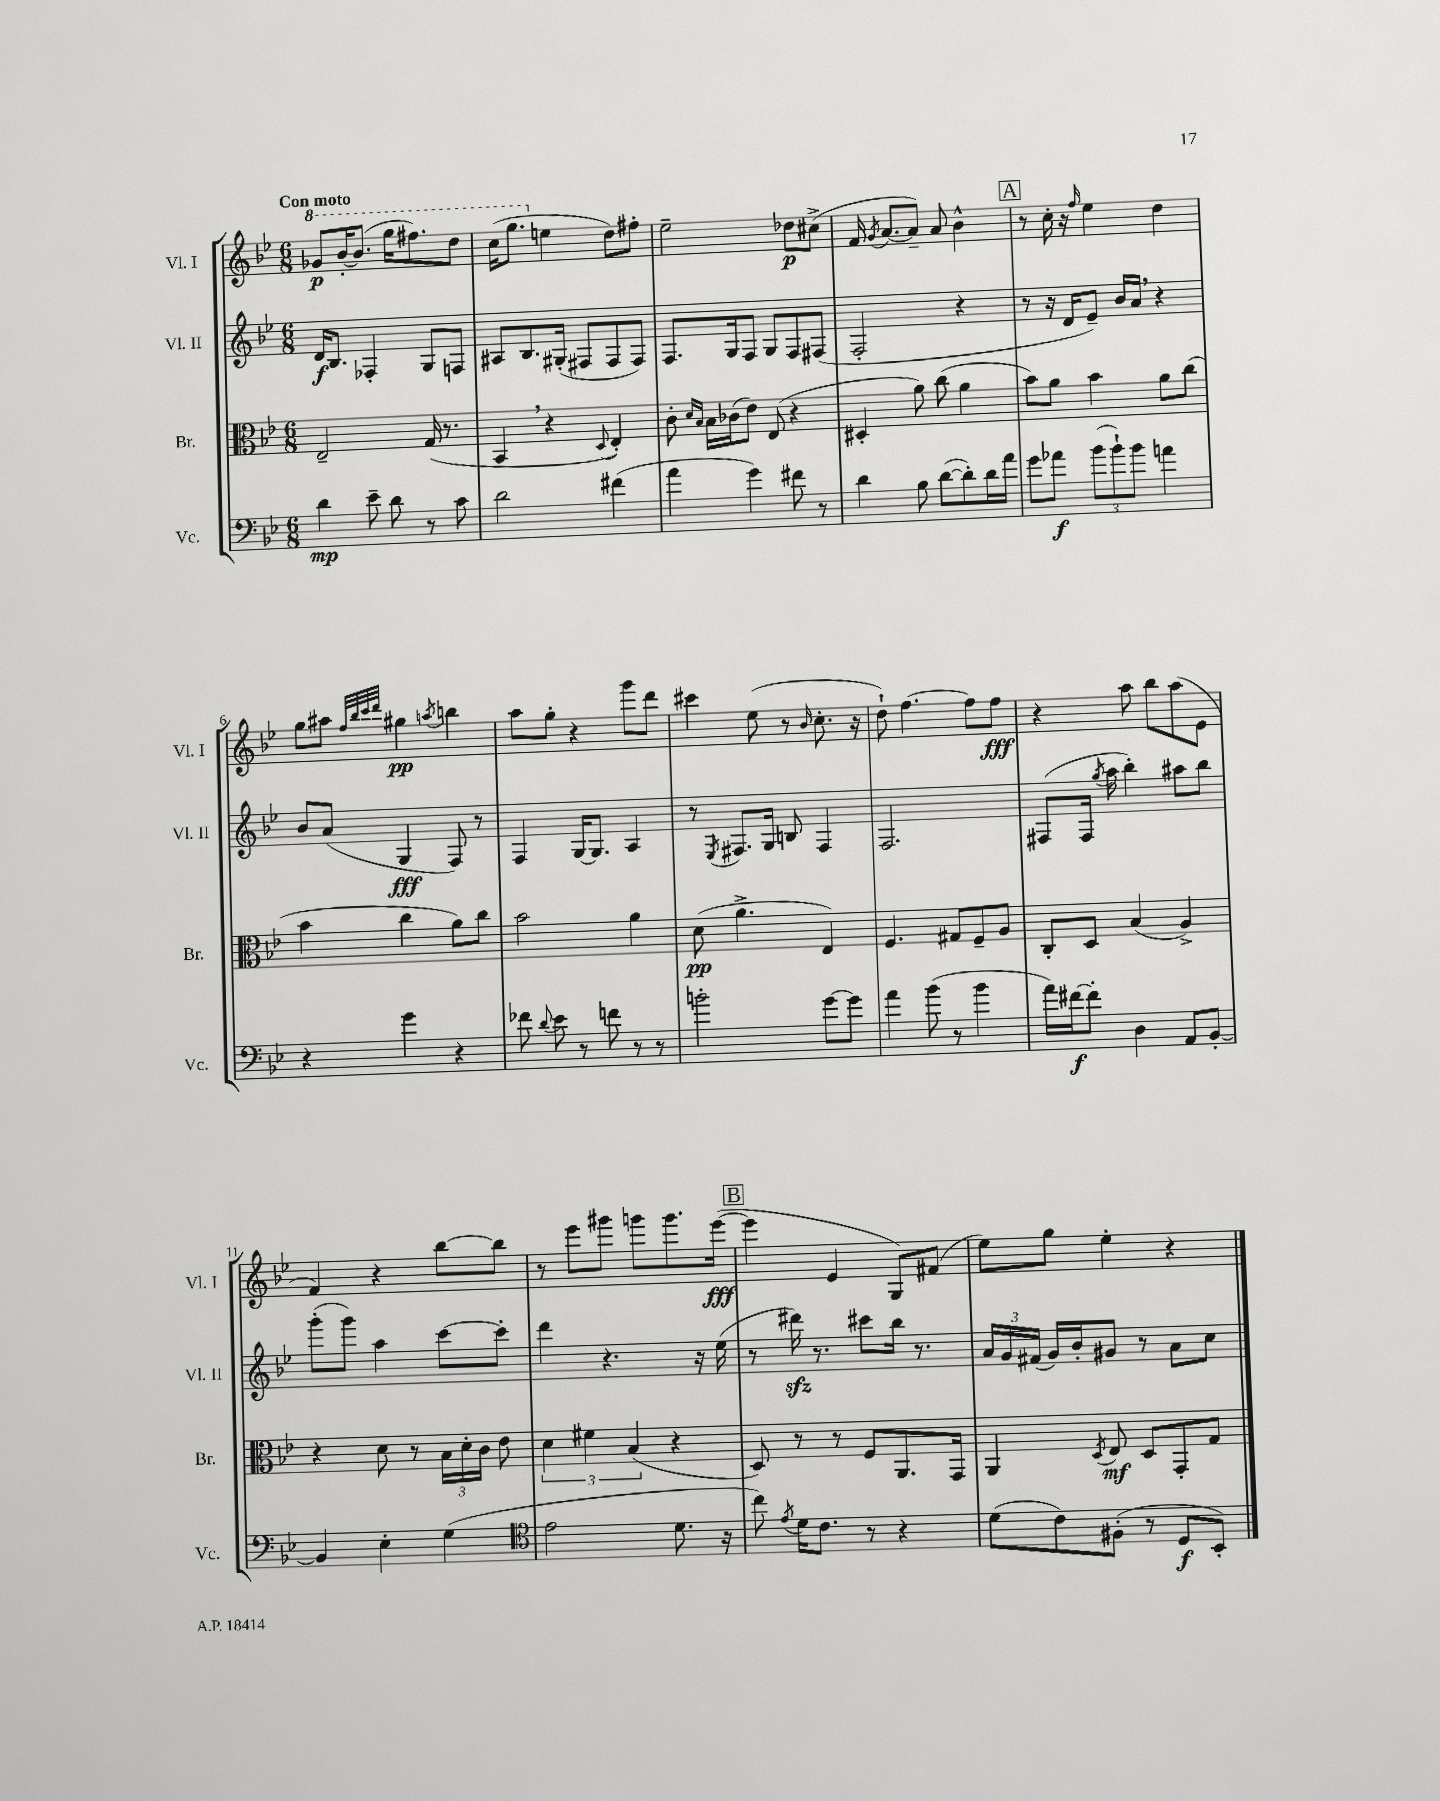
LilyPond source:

<<
\new StaffGroup <<
\new Staff = "s0" \with { instrumentName = "Vl. I" shortInstrumentName = "Vl. I" } {
    \clef treble \key bes \major \numericTimeSignature \time 6/8 \tempo "Con moto"
    \autoBeamOff \ottava #1 ges''8[\p bes''16~-. bes''8.]( g'''16[ fis'''8.) d'''8] |
    c'''16[( g'''8.] \ottava #0 e''4 d''8[) fis''8]-. |
    ees''2-- des''8[\p cis''8]->( |
    f'16 \acciaccatura { g'8 } a'8.[~ a'8]--) a'8 bes'4-^ |
    \mark \markup { \box "A" } r8 c''16-. r16 \grace { f''16 } ees''4 d''4 |
    g''8[ ais''8] \grace { f''32[ bes''32 c'''32 d'''32] } gis''4\pp \acciaccatura { a''8 } b''4 |
    a''8[ g''8]-. r4 g'''8[ d'''8] |
    cis'''4 ees''8( r8 \grace { bes'16 } c''8.-. r16 |
    d''8-!) f''4.~ f''8[ f''8]\fff |
    r4 a''8 bes''8[ a''8( ees'8] |
    f'4) r4 bes''8[~ bes''8] |
    r8 ees'''8[ gis'''8] g'''8[ g'''8. ees'''16]~\fff( |
    \mark \markup { \box "B" } ees'''4 ees'4 g8[) fis'8]( |
    ees''8[) g''8] ees''4-. r4 \bar "|." |
}
\new Staff = "s1" \with { instrumentName = "Vl. II" shortInstrumentName = "Vl. II" } {
    \clef treble \key bes \major \numericTimeSignature \time 6/8
    \autoBeamOff d'16[\f bes8.] fes4-. g8[ f8] |
    ais8[ bes8. gis16]-.( fis8[ fis8 fis8]) |
    f8.[ g16 f8] g8[ f8 fis8]( |
    f2-. r4 |
    \mark \markup { \box "A" } r8 r16 d'16[ ees'8]--) bes'16[ a'16] \breathe r4 |
    bes'8[ a'8]( g4\fff f8) r8 |
    f4 g16[~ g8.] a4 |
    r8 \acciaccatura { ees8 } fis8.[ g16] b8 fis4 |
    f2. |
    fis8[( fis16] \acciaccatura { g''8 } a''16 bes''4-.) ais''8[ bes''8] |
    g'''8[-.( g'''8]) a''4 c'''8[~ c'''8]-. |
    d'''4 r4. r16 ees''16( |
    \mark \markup { \box "B" } r8 dis'''16\sfz) r8. cis'''8[ bes''16] r8. |
    \tuplet 3/2 { a'16[ g'16 fis'16]( } g'16[) bes'16-. gis'8] r8 a'8[ c''8] \bar "|." |
}
\new Staff = "s2" \with { instrumentName = "Br." shortInstrumentName = "Br." } {
    \clef alto \key bes \major \numericTimeSignature \time 6/8
    \autoBeamOff ees2-- g16( r8. |
    bes,4 \breathe r4 \appoggiatura { d8 } ees4-.) |
    c'8-. \grace { d'16[ bes16] } bes16[ ces'16( ees'8]) ees8( r4 |
    dis4-. a'8) c''8( a'4 |
    \mark \markup { \box "A" } bes'8[) a'8] bes'4 a'8[ c''8]( |
    bes'4 c''4 a'8[) c''8] |
    bes'2 a'4 |
    d'8\pp( a'4.-> ees4) |
    f4. gis8[ f8-- a8] |
    c8[-. d8] bes4( a4->) |
    r4 d'8 r8 \tuplet 3/2 { bes16[ d'16-. c'16] } ees'8 |
    \tuplet 3/2 { d'4 fis'4 bes4( } r4 |
    \mark \markup { \box "B" } d8) r8 r8 f8[ a,8. g,16] |
    a,4 \acciaccatura { d8 } ees8\mf d8[ g,8-. g8] \bar "|." |
}
\new Staff = "s3" \with { instrumentName = "Vc." shortInstrumentName = "Vc." } {
    \clef bass \key bes \major \numericTimeSignature \time 6/8
    \autoBeamOff d'4\mp ees'8-- d'8 r8 c'8 |
    d'2 fis'4( |
    a'4 g'4) fis'8 r8 |
    d'4 bes8 d'8[~( d'8-.) d'16 a'16] |
    \mark \markup { \box "A" } g'8[ aes'8]\f \tuplet 3/2 { bes'8[( bes'8-!) bes'8] } a'4 |
    r4 g'4 r4 |
    fes'8 \appoggiatura { d'8 } ees'8 r8 f'8 r8 r8 |
    b'2-. g'8[~ g'8] |
    a'4 bes'8( r8 bes'4 |
    a'16[) fis'16~\f fis'8]-. d4 a,8[ bes,8]~-. |
    bes,4 ees4-. g4( |
    \clef tenor ees'2 d'8. r16 |
    \mark \markup { \box "B" } c''8) \acciaccatura { ees'8 } d'16[ c'8.] r8 r4 |
    d'8[( c'8) fis8]-.( r8 d8[\f bes,8]-.) \bar "|." |
}
>>
>>
